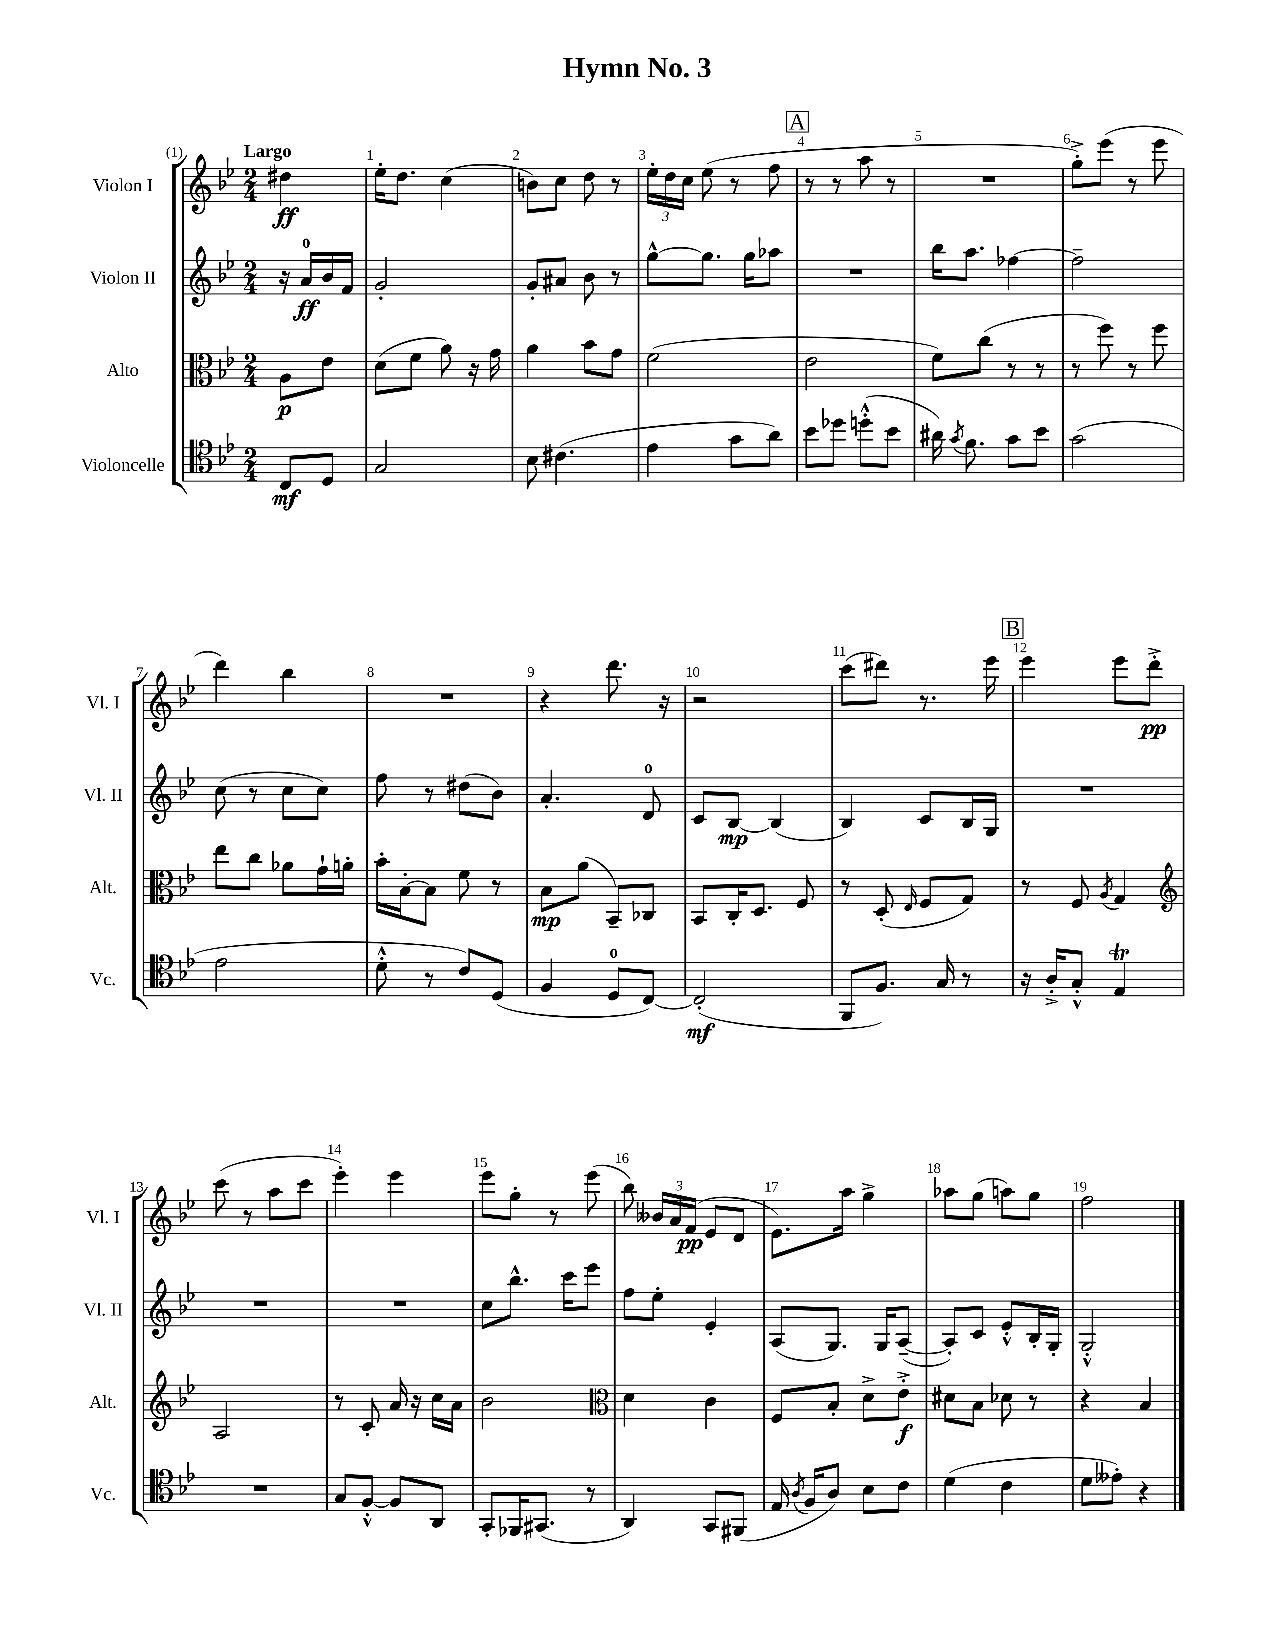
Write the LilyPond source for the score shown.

\header { title = "Hymn No. 3" }
<<
\new StaffGroup <<
\new Staff = "s0" \with { instrumentName = "Violon I" shortInstrumentName = "Vl. I" } {
    \clef treble \key bes \major \numericTimeSignature \time 2/4 \partial 4 \tempo "Largo"
    \autoBeamOff dis''4\ff |
    ees''16[-. d''8.] c''4( |
    b'8[) c''8] d''8 r8 |
    \tuplet 3/2 { ees''16[-. d''16 c''16] } ees''8( r8 f''8 |
    \mark \markup { \box "A" } r8 r8 a''8 r8 |
    R2 |
    g''8[-.->) ees'''8]( r8 ees'''8 |
    d'''4) bes''4 |
    R2 |
    r4 d'''8. r16 |
    r2 |
    c'''8[( dis'''8]) r8. ees'''16 |
    \mark \markup { \box "B" } ees'''4 ees'''8[ d'''8]-.->\pp |
    c'''8( r8 a''8[ c'''8] |
    ees'''4-.) ees'''4 |
    ees'''8[ g''8]-. r8 ees'''8( |
    bes''8) \tuplet 3/2 { beses'16[ a'16 f'16]\pp( } ees'8[ d'8] |
    ees'8.[) a''16] g''4-> |
    aes''8[ g''8]( a''8[) g''8] |
    f''2 \bar "|." |
}
\new Staff = "s1" \with { instrumentName = "Violon II" shortInstrumentName = "Vl. II" } {
    \clef treble \key bes \major \numericTimeSignature \time 2/4 \partial 4
    \autoBeamOff r16 a'16[-0\ff bes'16 f'16] |
    g'2-. |
    g'8[-. ais'8] bes'8 r8 |
    g''8[~-^ g''8.] g''16[ aes''8] |
    \mark \markup { \box "A" } R2 |
    bes''16[ a''8.] fes''4~ |
    fes''2-- |
    c''8( r8 c''8[ c''8]) |
    f''8 r8 dis''8[( bes'8]) |
    a'4.-. d'8-0 |
    c'8[ bes8]~\mp bes4( |
    bes4) c'8[ bes16 g16] |
    \mark \markup { \box "B" } R2 |
    R2 |
    R2 |
    c''8[ bes''8.]-^ c'''16[ ees'''8] |
    f''8[ ees''8]-. ees'4-. |
    a8[( g8.]) g16[ a8]~--( |
    a8[-.) c'8] ees'8[-.-^ bes16-. g16]-. |
    g2-.-^ \bar "|." |
}
\new Staff = "s2" \with { instrumentName = "Alto" shortInstrumentName = "Alt." } {
    \clef alto \key bes \major \numericTimeSignature \time 2/4 \partial 4
    \autoBeamOff a8[\p ees'8] |
    d'8[( f'8] a'8) r16 g'16 |
    a'4 bes'8[ g'8] |
    f'2( |
    \mark \markup { \box "A" } ees'2 |
    f'8[) c''8]( r8 r8 |
    r8 f''8) r8 f''8 |
    ees''8[ c''8] aes'8[ g'16-! a'16]-. |
    bes'16[-. bes16~-. bes8] f'8 r8 |
    bes8[\mp a'8]( bes,8[--) ces8] |
    bes,8[ c16-. d8.] f8 |
    r8 d8-.( \grace { ees16 } f8[ g8]) |
    \mark \markup { \box "B" } r8 f8 \acciaccatura { a8 } g4 |
    \clef treble a2 |
    r8 c'8-. a'16 r16 c''16[ a'16] |
    bes'2 |
    \clef alto d'4 c'4 |
    f8[ bes8]-. d'8[-> ees'8]-.->\f |
    dis'8[ bes8] des'8 r8 |
    r4 bes4 \bar "|." |
}
\new Staff = "s3" \with { instrumentName = "Violoncelle" shortInstrumentName = "Vc." } {
    \clef tenor \key bes \major \numericTimeSignature \time 2/4 \partial 4
    \autoBeamOff c8[\mf d8] |
    g2 |
    bes8 cis'4.( |
    ees'4 g'8[ a'8]) |
    \mark \markup { \box "A" } bes'8[ des''8] d''8[-.-^( bes'8] |
    ais'16) \acciaccatura { g'8 } f'8. g'8[ bes'8] |
    g'2( |
    ees'2 |
    d'8-.-^ r8 c'8[) d8]( |
    f4 d8[-0 c8]~) |
    c2-.\mf( |
    f,8[ f8.]) g16 r8 |
    \mark \markup { \box "B" } r16 a16[-.-> g8]-.-^ ees4\trill |
    R2 |
    g8[ f8]~-.-^ f8[ a,8] |
    g,8[-. fes,16 gis,8.]( r8 |
    a,4) g,8[ fis,8]( |
    ees16 \acciaccatura { a8 } f16[ a8]) bes8[ c'8] |
    d'4( c'4 |
    d'8[ eeses'8]-.) r4 \bar "|." |
}
>>
>>
\layout { \context { \Score \override BarNumber.break-visibility = ##(#f #t #t) barNumberVisibility = #all-bar-numbers-visible } }
